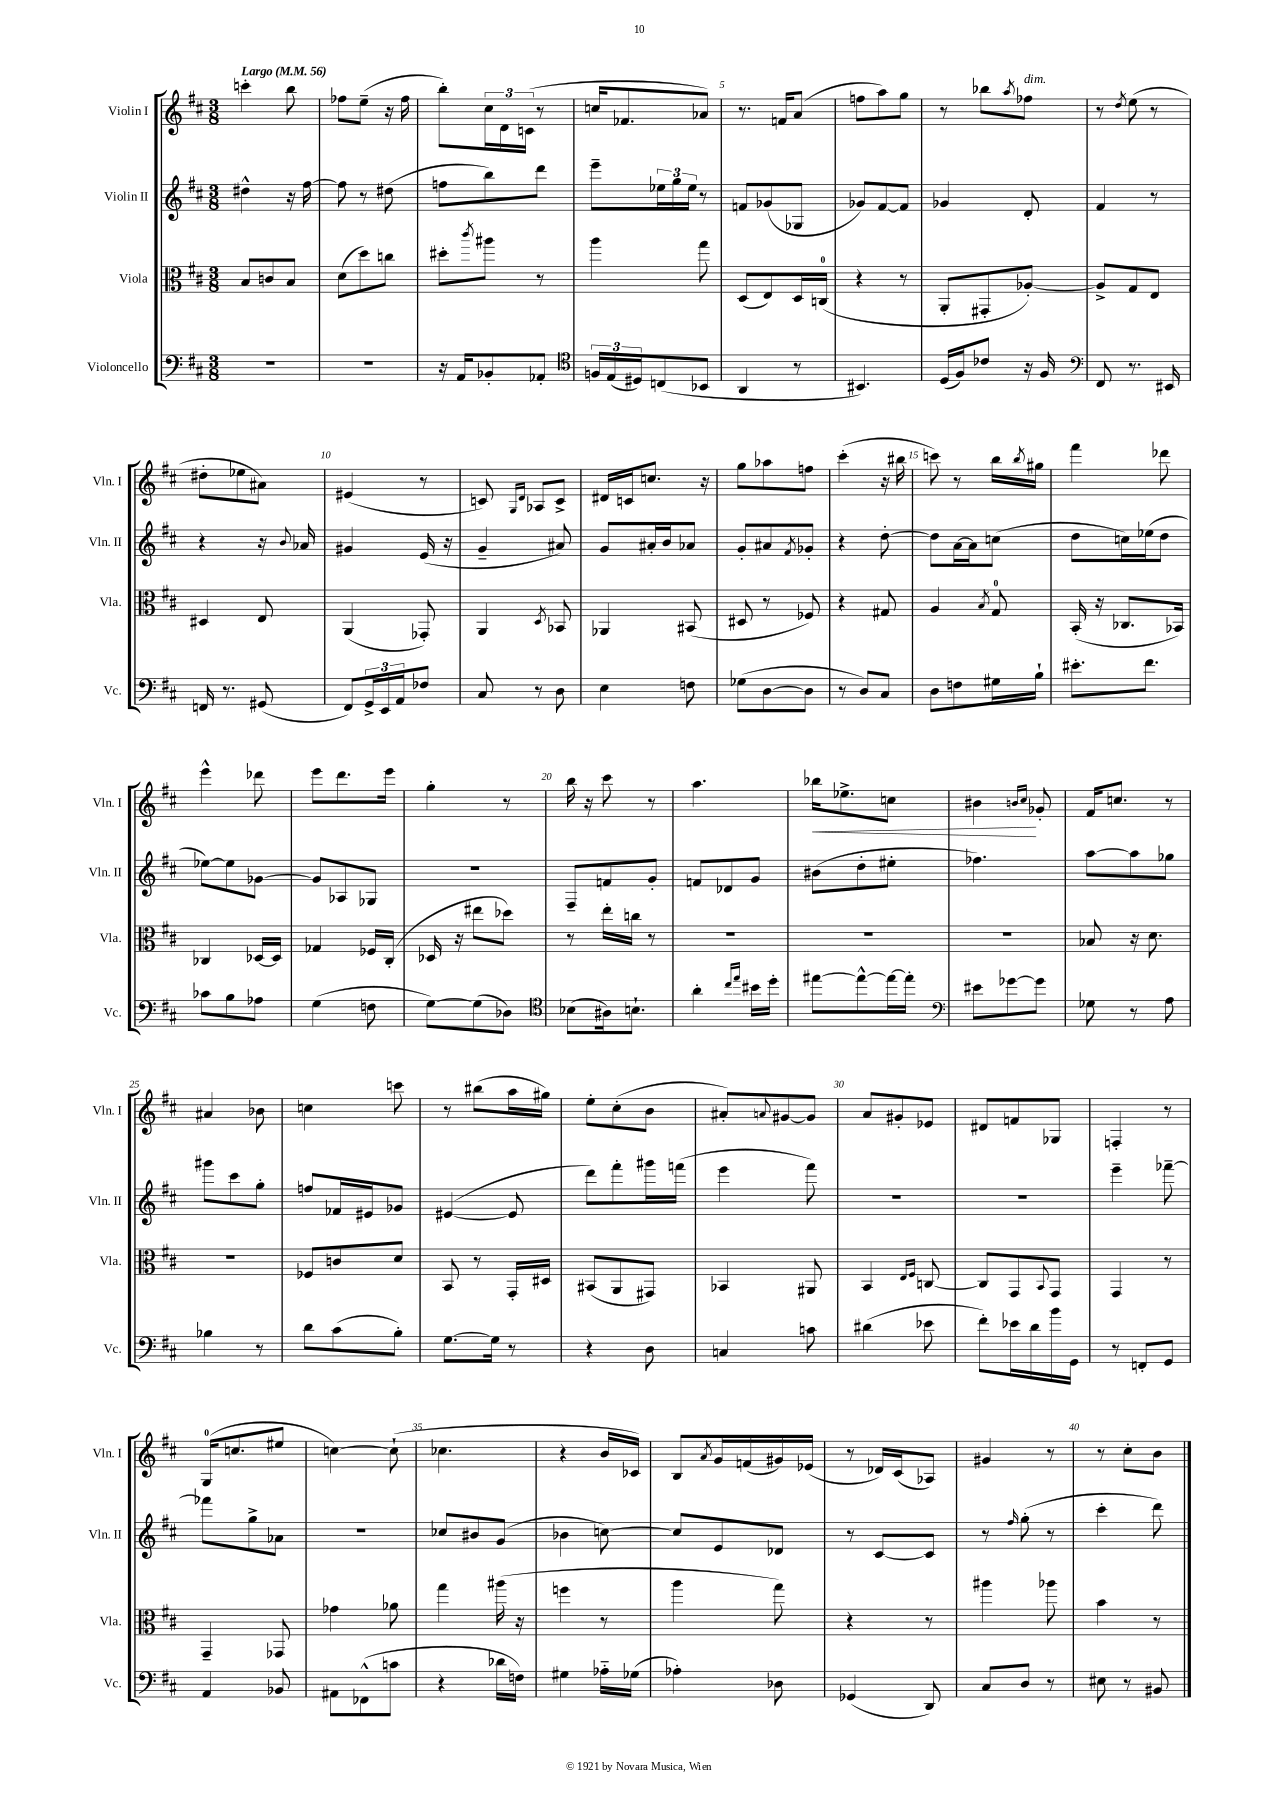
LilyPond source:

<<
\new StaffGroup <<
\new Staff = "s0" \with { instrumentName = "Violin I" shortInstrumentName = "Vln. I" } {
    \clef treble \key d \major \numericTimeSignature \time 3/8 \tempo "Largo" 4 = 56
    c'''4-. b''8 |
    fes''8 e''8--( r16 fes''16 |
    b''8-.) \tuplet 3/2 { cis''16 d'16 c'16( } r8 |
    c''16 fes'8. aes'8) |
    r8. f'16 a'8( |
    f''8 a''8) g''8 |
    r8 bes''8 \acciaccatura { a''8 } fes''8^\markup { \italic "dim." } |
    r8 \acciaccatura { d''8 } e''8( r8 |
    dis''8-. ees''8 ais'8) |
    eis'4( r8 |
    c'8) \grace { g16 d'16 } aes8 c'8-> |
    dis'16 c'16 c''8. r16 |
    g''8 aes''8 f''8 |
    cis'''4-.( r16 bis''16 |
    c'''8) r8 b''16 \acciaccatura { b''8 } gis''16 |
    fis'''4 des'''8 |
    e'''4-^ des'''8 |
    e'''8 d'''8. e'''16 |
    g''4-. r8 |
    b''16 r16 cis'''8 r8 |
    a''4. |
    bes''16\< ees''8.-> c''8 |
    bis'4\! \grace { b'16 cis''16 } ges'8-. |
    fis'16 c''8. r8 |
    ais'4 bes'8 |
    c''4 c'''8 |
    r8 bis''8( a''16 gis''16) |
    e''8-. cis''8-.( b'8 |
    ais'8-.) \appoggiatura { a'8 } gis'8~ gis'8 |
    a'8 gis'8-. ees'8 |
    dis'8 f'8 ges8 |
    f4-. r8 |
    g16-0( c''8. eis''8 |
    c''4~) c''8-!( |
    ces''4. |
    r4 b'16 ces'16) |
    b8 \acciaccatura { a'8 } g'16 f'16( gis'16) ees'16( |
    r8 des'16) cis'16( aes8) |
    gis'4 r8 |
    r8 cis''8-. b'8 \bar "|." |
}
\new Staff = "s1" \with { instrumentName = "Violin II" shortInstrumentName = "Vln. II" } {
    \clef treble \key d \major \numericTimeSignature \time 3/8
    dis''4-^ r16 fis''16~ |
    fis''8 r8 dis''8( |
    f''8 b''8) d'''8 |
    e'''8-- \tuplet 3/2 { ees''16 g''16 ees''16 } r8 |
    f'8 ges'8( ges8 |
    ges'8) fis'8~ fis'8 |
    ges'4 d'8-. |
    fis'4 r8 |
    r4 r16 \appoggiatura { b'8 } aes'16 |
    gis'4 e'16( r16 |
    g'4-- ais'8) |
    g'8 ais'16-. b'16 aes'8 |
    g'8-. ais'8 \acciaccatura { fis'8 } ges'8-. |
    r4 d''8~-. |
    d''8 a'16~ a'16 c''8( |
    d''8 c''16) ees''16( d''8 |
    ees''8~) ees''8 ges'8~ |
    ges'8 aes8 ges8 |
    r4. |
    fis8-- f'8 g'8-. |
    f'8 des'8 g'8 |
    bis'8( d''8-. eis''8-. |
    fes''4.) |
    a''8~ a''8 ges''8 |
    gis'''8 cis'''8 g''8-. |
    f''8 fes'16 eis'16 ges'8 |
    eis'4~( eis'8 |
    d'''8) fis'''8-. gis'''16 f'''16( |
    e'''4 fis'''8) |
    R4. |
    R4. |
    e'''4-- fes'''8~-- |
    fes'''8 g''8-> aes'8 |
    R4. |
    ces''8 bis'8 g'8( |
    bes'4 c''8~) |
    c''8 e'8 des'8 |
    r8 cis'8~ cis'8 |
    r8 \grace { fis''16 } g''8-.( r8 |
    cis'''4-. d'''8) \bar "|." |
}
\new Staff = "s2" \with { instrumentName = "Viola" shortInstrumentName = "Vla." } {
    \clef alto \key d \major \numericTimeSignature \time 3/8
    b8 c'8 b8 |
    d'8( d''8) c''8 |
    dis''8-. \acciaccatura { cis'''8 } ais''8 r8 |
    a''4 g''8 |
    d8( e8) d16 c16-0( |
    r4 r8 |
    a,8-. gis,8-. aes8~-.) |
    aes8-> g8 e8 |
    dis4 e8 |
    a,4( ges,8-.) |
    a,4 \acciaccatura { d8 } bes,8 |
    aes,4 bis,8( |
    dis8 r8 fes8) |
    r4 gis8 |
    a4 \acciaccatura { b8 } g8-0 |
    b,16-.( r16 ces8. bes,16) |
    ces4 des16~ des16 |
    ges4 fes16 cis16-.( |
    des16 r16 eis''8 des''8) |
    r8 e''16-. c''16 r8 |
    R4. |
    R4. |
    R4. |
    bes8 r16 d'8. |
    R4. |
    fes8 c'8 d'8 |
    b,8 r8 g,16-. dis16 |
    bis,8( a,8 gis,8) |
    bes,4 ais,8 |
    b,4 \grace { e16 fis16 } c8~ |
    c8 g,8 \appoggiatura { b,8 } g,8 |
    g,4 r8 |
    g,4-- ges,8 |
    ges'4 aes'8 |
    g''4 ais''16( r16 |
    f''4 r8 |
    a''4 g''8) |
    r4 r8 |
    ais''4 aes''8 |
    b'4 r8 \bar "|." |
}
\new Staff = "s3" \with { instrumentName = "Violoncello" shortInstrumentName = "Vc." } {
    \clef bass \key d \major \numericTimeSignature \time 3/8
    R4. |
    R4. |
    r16 a,16 bes,8-. aes,8-. |
    \clef tenor \tuplet 3/2 { f16 e16( dis16) } c8( bes,8 |
    a,4 r8 |
    bis,4.) |
    d16( fis16) ces'8 r16 fis16 |
    \clef bass fis,8 r8. eis,16 |
    f,16 r8. gis,8( |
    fis,8) \tuplet 3/2 { g,16-> e,16 a,16 } fes8 |
    cis8 r8 d8 |
    e4 f8 |
    ges8( d8~ d8 |
    r8 d8) cis8 |
    d8 f8 gis16 b16-! |
    eis'8.-. fis'8. |
    ces'8 b8 aes8 |
    g4( f8 |
    g8~) g8( des8) |
    \clef tenor bes8( ais16) b8.-! |
    a'4-. \grace { cis''16 e''16 } bis'16 d''16-. |
    eis''8~ eis''8~-^ eis''16~ eis''16-. |
    \clef bass eis'8 ges'8~ ges'8 |
    ges8 r8 a8 |
    bes4 r8 |
    d'8 cis'8( b8-.) |
    g8.~ g16 r8 |
    r4 d8 |
    c4 c'8 |
    dis'4( ees'8 |
    fis'8-.) ees'16 d'16 b'16 g,16 |
    r8 f,8-. g,8 |
    a,4 bes,8 |
    ais,8 fes,8-^( c'8 |
    r4 des'16 f16) |
    gis4 aes16-_ ges16( |
    aes4-.) des8 |
    ges,4( d,8) |
    cis8 d8 r8 |
    eis8 r8 bis,8 \bar "|." |
}
>>
>>
\layout { \context { \Score \override BarNumber.break-visibility = ##(#f #t #t) barNumberVisibility = #(every-nth-bar-number-visible 5) } }
